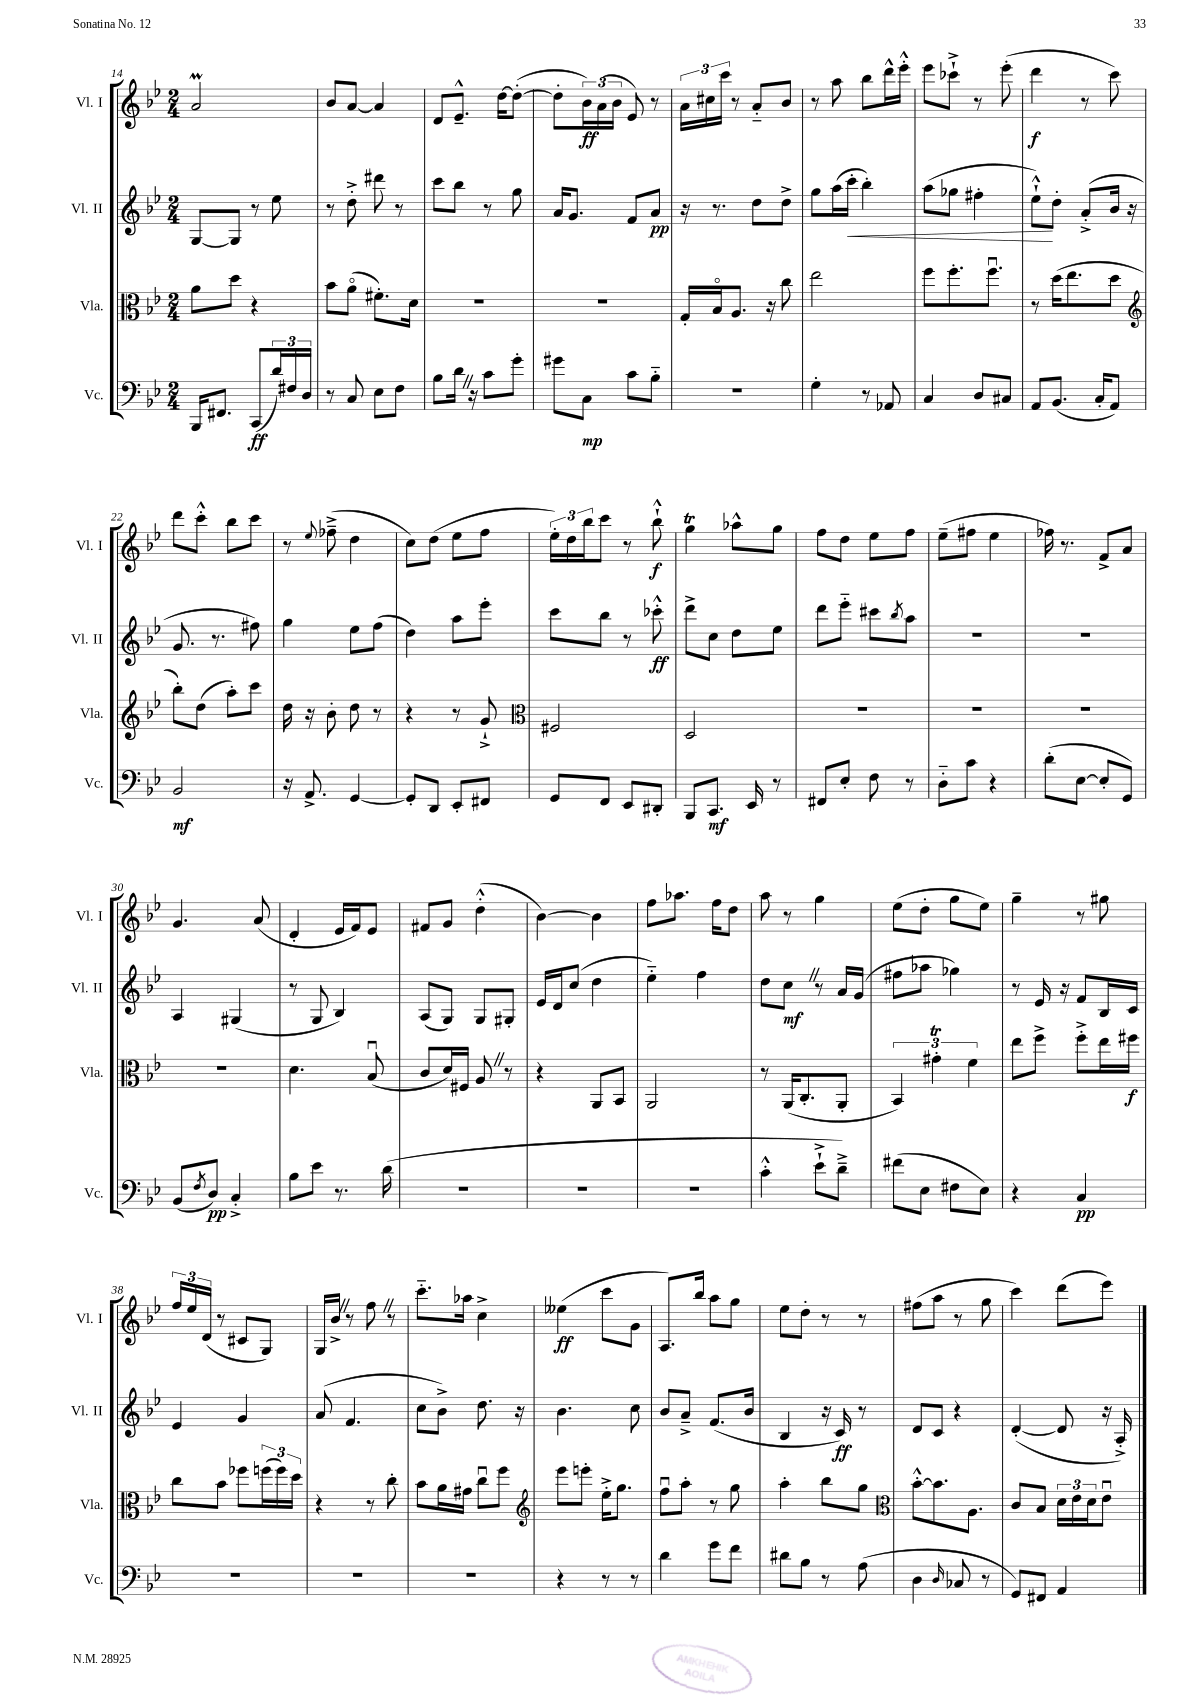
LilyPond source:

<<
\new StaffGroup <<
\new Staff = "s0" \with { instrumentName = "Vl. I" shortInstrumentName = "Vl. I" } {
    \clef treble \key bes \major \numericTimeSignature \time 2/4
    a'2\prall |
    bes'8 a'8~ a'4 |
    d'8 ees'8.---^ d''16~ d''8~-.( |
    d''8-. \tuplet 3/2 { bes'16\ff) a'16( bes'16 } ees'8) r8 |
    \tuplet 3/2 { a'16 cis''16 c'''16 } r8 a'8-_ bes'8 |
    r8 a''8 bes''8 d'''16-^ ees'''16-.-^ |
    ees'''8 ces'''8-!-> r8 ees'''8-.( |
    d'''4\f r8 c'''8) |
    d'''8 c'''8-.-^ bes''8 c'''8 |
    r8 \appoggiatura { ees''8 } fes''8--->( d''4 |
    c''8) d''8( ees''8 f''8 |
    \tuplet 3/2 { ees''16-.) d''16 bes''16 } c'''8 r8 bes''8-!-^\f |
    g''4\trill aes''8-^ g''8 |
    f''8 d''8 ees''8 f''8 |
    ees''8--( fis''8 ees''4 |
    fes''16) r8. f'8-> a'8 |
    g'4. a'8( |
    d'4-. ees'16 f'16) ees'8 |
    fis'8 g'8 d''4-.-^( |
    bes'4~) bes'4 |
    f''8 aes''8. f''16 d''8 |
    a''8 r8 g''4 |
    ees''8( d''8-. g''8 ees''8) |
    g''4-- r8 gis''8 |
    \tuplet 3/2 { f''16 ees''16 d'16( } r8 cis'8 g8) |
    g16 bes'16-> \once \override BreathingSign.text = \markup { \musicglyph "scripts.caesura.straight" } \breathe r8 f''8 \once \override BreathingSign.text = \markup { \musicglyph "scripts.caesura.straight" } \breathe r8 |
    c'''8.-_ aes''16 c''4-> |
    eeses''4\ff( c'''8 g'8 |
    a8.) bes''16 a''8 g''8 |
    ees''8 d''8-. r8 r8 |
    fis''8( a''8 r8 g''8 |
    c'''4) d'''8( ees'''8) \bar "|." |
}
\new Staff = "s1" \with { instrumentName = "Vl. II" shortInstrumentName = "Vl. II" } {
    \clef treble \key bes \major \numericTimeSignature \time 2/4
    g8~ g8 r8 ees''8 |
    r8 d''8-.-> dis'''8 r8 |
    c'''8 bes''8 r8 g''8 |
    a'16 g'8. f'8 a'8\pp |
    r16 r8. d''8 d''8-> |
    g''8 a''16( c'''16-.\< bes''4-.) |
    a''8( ges''8 fis''4-. |
    ees''8-!-^\!) d''8-. a'8-.->( bes'16 r16 |
    g'8. r8. fis''8) |
    g''4 ees''8 f''8( |
    d''4) a''8 ees'''8-. |
    c'''8 bes''8 r8 ces'''8-.-^\ff |
    d'''8-> c''8 d''8 ees''8 |
    d'''8 ees'''8-_ cis'''8 \acciaccatura { bes''8 } a''8 |
    R2 |
    R2 |
    a4 gis4( |
    r8 g8 bes4) |
    a8( g8) g8 gis8-. |
    ees'16 d'16 c''8( d''4 |
    ees''4-_) f''4 |
    d''8 c''8\mf \once \override BreathingSign.text = \markup { \musicglyph "scripts.caesura.straight" } \breathe r8 a'16 g'16( |
    fis''8 aes''8 ges''4) |
    r8 ees'16 r16 f'8 bes16 c'16 |
    ees'4 g'4 |
    a'8( f'4. |
    c''8 bes'8->) d''8. r16 |
    bes'4. c''8 |
    bes'8 a'8---> f'8.( bes'16 |
    bes4 r16 c'16\ff) r8 |
    d'8 c'8 r4 |
    d'4~-.( d'8 r16 a16-.->) \bar "|." |
}
\new Staff = "s2" \with { instrumentName = "Vla." shortInstrumentName = "Vla." } {
    \clef alto \key bes \major \numericTimeSignature \time 2/4
    a'8 d''8 r4 |
    bes'8 a'8\flageolet( fis'8.-.) d'16 |
    R2 |
    R2 |
    g16-. bes16\flageolet a8. r16 c''8 |
    ees''2 |
    f''8 f''8.-. f''8.\downbow |
    r8 d''16( ees''8. d''8 |
    \clef treble bes''8-.) d''8( a''8-.) c'''8 |
    d''16 r16 bes'8-. d''8 r8 |
    r4 r8 g'8-!-> |
    \clef alto fis2 |
    d2 |
    R2 |
    R2 |
    R2 |
    R2 |
    d'4. bes8\downbow( |
    c'8 d'16) fis16 a8 \once \override BreathingSign.text = \markup { \musicglyph "scripts.caesura.straight" } \breathe r8 |
    r4 a,8 bes,8 |
    a,2 |
    r8 a,16( c8.-. a,8-. |
    \tuplet 3/2 { bes,4) gis'4-.\trill f'4 } |
    ees''8 f''8-> f''8-.-> ees''16 fis''16\f |
    c''8 bes'8 fes''8 \tuplet 3/2 { f''16( f''16) d''16 } |
    r4 r8 c''8-. |
    bes'8 a'16 gis'16 c''8\downbow f''8 |
    \clef treble ees'''8 e'''8-. ees''16-.-> g''8. |
    f''8\downbow a''8-. r8 g''8 |
    a''4-. bes''8 g''8 |
    \clef alto bes'8~-.-^ bes'8. a8. |
    c'8 bes8 \tuplet 3/2 { d'16 ees'16 d'16 } ees'8\downbow \bar "|." |
}
\new Staff = "s3" \with { instrumentName = "Vc." shortInstrumentName = "Vc." } {
    \clef bass \key bes \major \numericTimeSignature \time 2/4
    bes,,16 fis,8. c,8\ff( \tuplet 3/2 { d'16) fis16 d16 } |
    r8 c8 ees8 f8 |
    bes8 d'16 \once \override BreathingSign.text = \markup { \musicglyph "scripts.caesura.straight" } \breathe r16 c'8 g'8-. |
    gis'8 c8\mp c'8 bes8-_ |
    R2 |
    g4-. r8 aes,8 |
    c4 d8 cis8 |
    a,8 bes,8.( c16-. a,8) |
    bes,2\mf |
    r16 a,8.-> g,4~ |
    g,8-. d,8 ees,8-. fis,8 |
    g,8 f,8 ees,8 dis,8-. |
    bes,,8 c,8.\mf ees,16 r8 |
    fis,8 ees8-. f8 r8 |
    d8-_ c'8 r4 |
    d'8-.( ees8~ ees8-. g,8) |
    bes,8( \acciaccatura { f8 } d8\pp) c4-.-> |
    bes8 ees'8 r8. d'16( |
    r2 |
    R2 |
    r2 |
    c'4-.-^ ees'8-!-> d'8--->) |
    fis'8( ees8 fis8 ees8) |
    r4 c4\pp |
    R2 |
    R2 |
    R2 |
    r4 r8 r8 |
    d'4 g'8 f'8 |
    dis'8 bes8 r8 a8( |
    d4 \grace { d16 } ces8 r8 |
    g,8) fis,8 a,4 \bar "|." |
}
>>
>>
\layout { \context { \Score currentBarNumber = #14 } }
